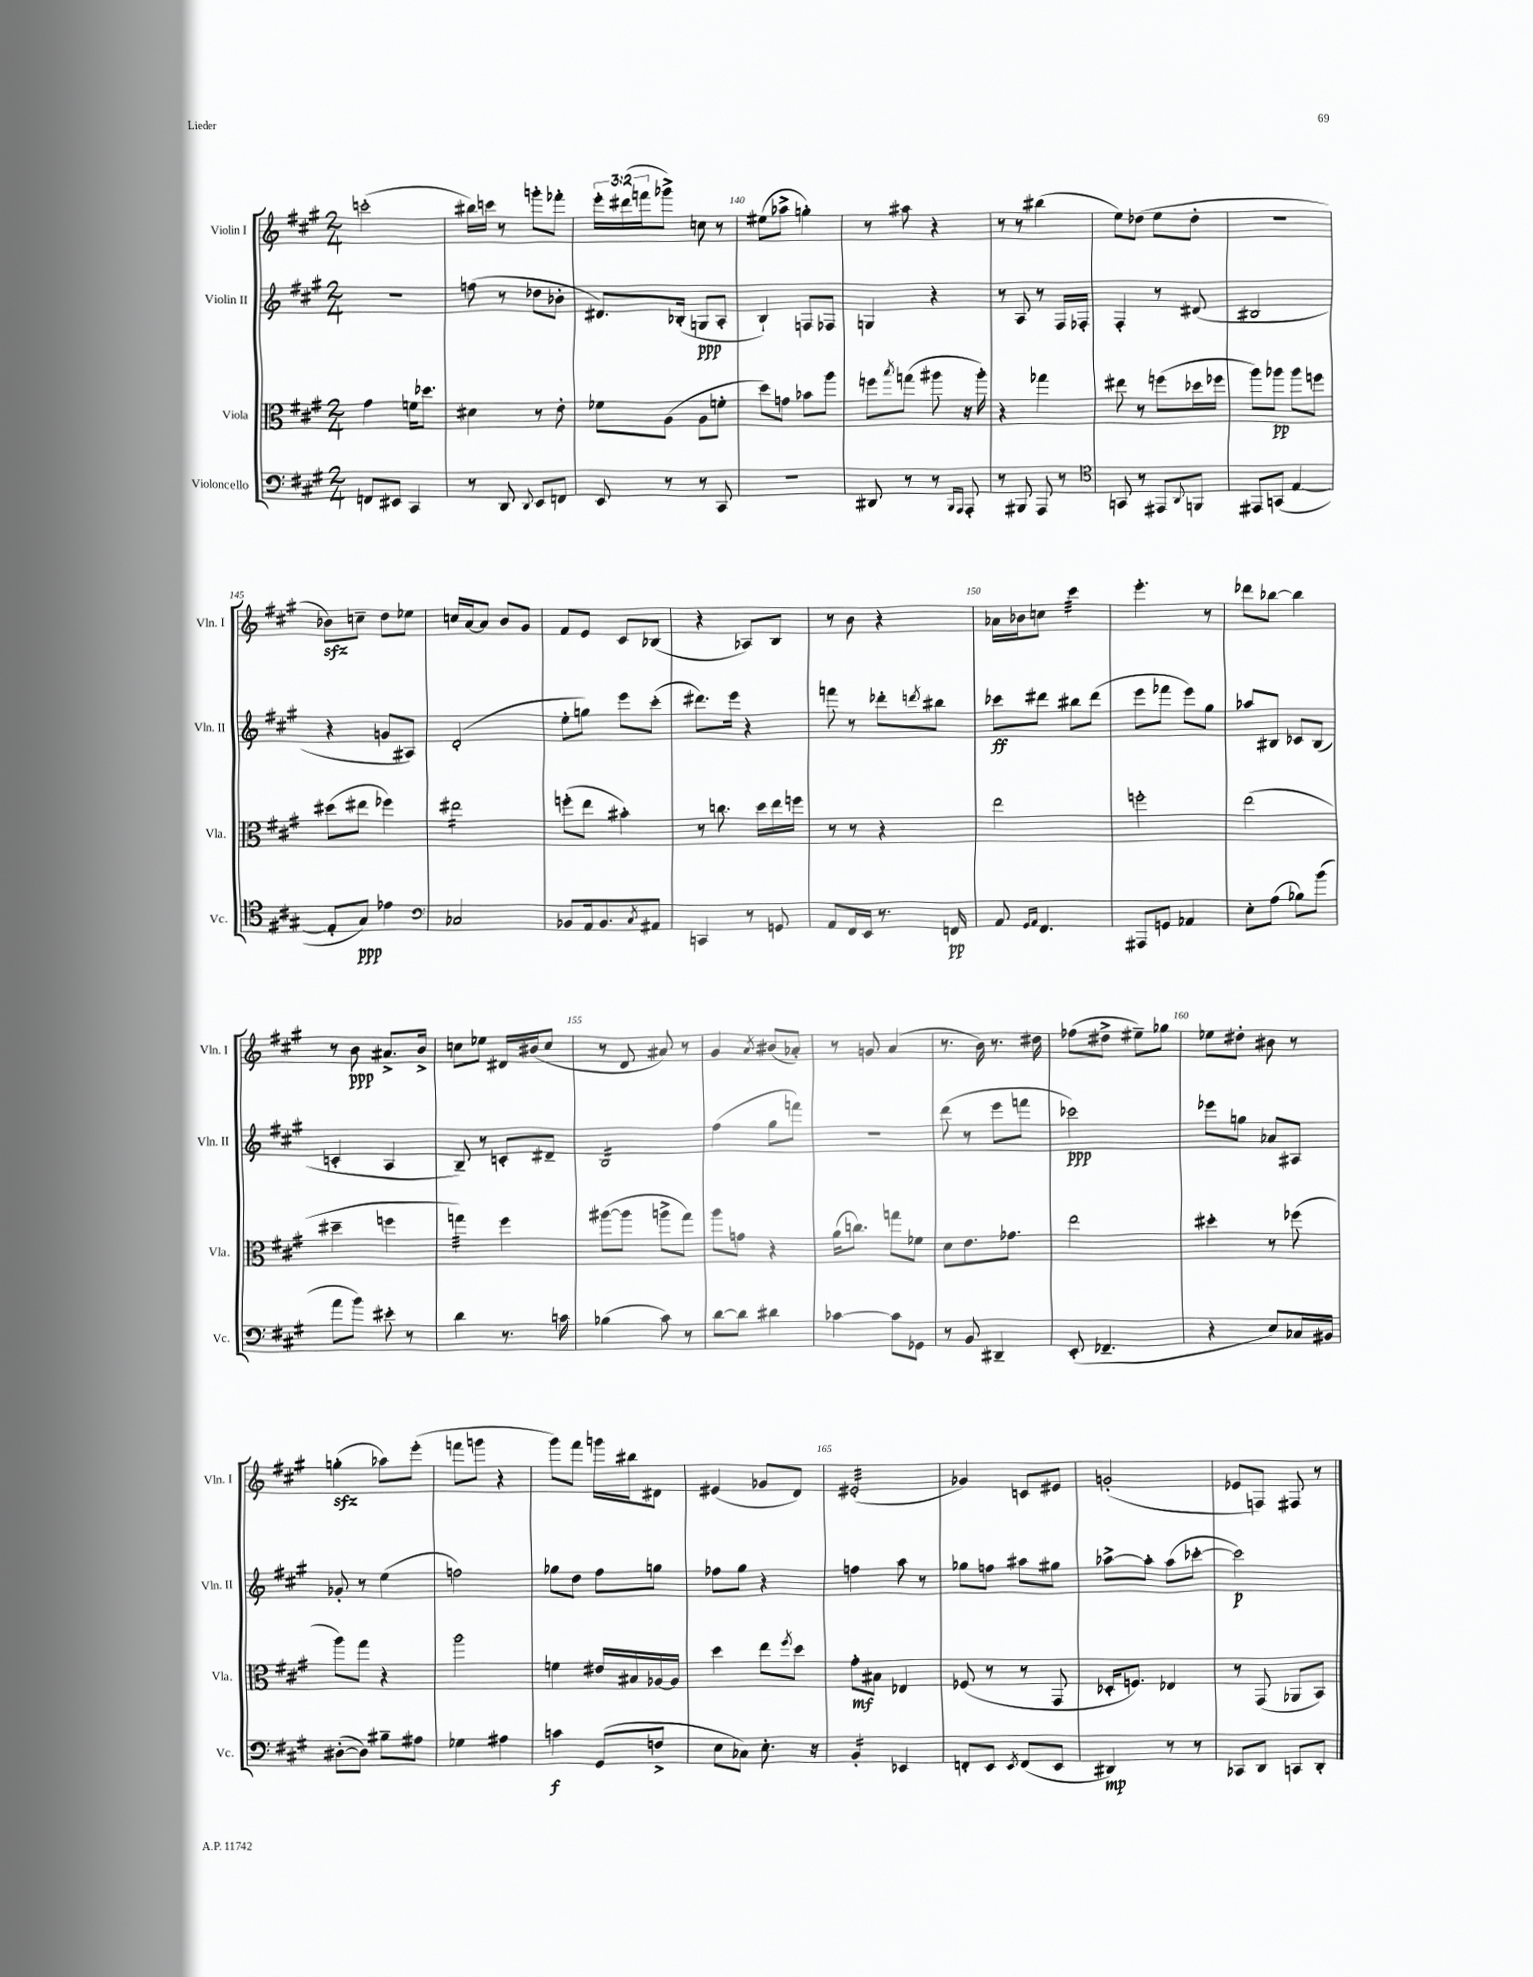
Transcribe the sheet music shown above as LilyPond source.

<<
\new StaffGroup <<
\new Staff = "s0" \with { instrumentName = "Violin I" shortInstrumentName = "Vln. I" } {
    \clef treble \key a \major \numericTimeSignature \time 2/4 \override Staff.TupletNumber.text = #tuplet-number::calc-fraction-text
    c'''2-.( |
    bis''16) c'''16 r8 g'''8-. fes'''8-. |
    \tuplet 3/2 { e'''16-. dis'''16( f'''16 } ges'''8->) c''8 r8 |
    eis''8( aes''8-> g''4-.) |
    r8 ais''8 r4 |
    r8 r8 bis''4( |
    e''8) des''8( e''8 des''8-. |
    R2 |
    bes'8\sfz) c''8-- d''8 ees''8 |
    c''16 a'16~ a'8 b'8 gis'8 |
    fis'8 e'8 cis'8 bes8( |
    r4 aes8) b8 |
    r8 b'8 r4 |
    aes'16 bes'16 c''8 cis'''4:32 |
    e'''4.-. r8 |
    des'''8 bes''8~ bes''4 |
    r8 b'8\ppp ais'8.-> b'16-> |
    c''8 ees''8 dis'16 bis'16( c''8 |
    r8 d'8 ais'8) r8 |
    gis'4 \acciaccatura { a'8 } bis'8( aes'8-.) |
    r8 g'8 a'4( |
    r8. b'16) r8. dis''16 |
    fes''8( dis''8-> eis''8--) ges''8 |
    ees''8 dis''8-. bis'8 r8 |
    g''4-.\sfz( aes''8) e'''8-.( |
    f'''8 g'''8 r4 |
    gis'''8) fis'''8 g'''16 bis''16 dis'8 |
    eis'4( ges'8 d'8) |
    eis'2:32-.( |
    ges'4) c'8 eis'8 |
    g'2-.( |
    ees'8 f8) fis8 r8 \bar "|." |
}
\new Staff = "s1" \with { instrumentName = "Violin II" shortInstrumentName = "Vln. II" } {
    \clef treble \key a \major \numericTimeSignature \time 2/4
    R2 |
    f''8( r8 des''8 bes'8-. |
    dis'8.) bes16-.( g8\ppp a8-. |
    b4-!) f8 fes8 |
    g4 r4 |
    r8 a8 r8 fis16 fes16-. |
    fis4-. r8 dis'8( |
    bis2 |
    r4 g'8 ais8) |
    d'2-.( |
    e''8-. g''8) e'''8 cis'''8-.( |
    dis'''8.) e'''16 r4 |
    f'''8 r8 des'''8-. \acciaccatura { d'''8 } bis''8 |
    ces'''8\ff dis'''8 bis''8 dis'''8( |
    e'''8 fes'''8 e'''8) gis''8 |
    aes''8 bis8 ces'8 bis8( |
    c'4-. a4 |
    b8--) r8 c'8-. dis'8-- |
    b2:16 |
    fis''4( gis''8 f'''8) |
    R2 |
    d'''8( r8 e'''8 f'''8 |
    ces'''2\ppp) |
    ees'''8 g''8 aes'8 ais8 |
    ges'8-. r8 e''4( |
    f''2) |
    ges''8 d''8 fis''8 g''8 |
    fes''8 gis''8 r4 |
    f''4 a''8 r8 |
    ges''8 f''8 ais''8 gis''8 |
    aes''8~-> aes''8-. aes''8( ces'''8~-. |
    ces'''2\p) \bar "|." |
}
\new Staff = "s2" \with { instrumentName = "Viola" shortInstrumentName = "Vla." } {
    \clef alto \key a \major \numericTimeSignature \time 2/4
    gis'4 f'16 des''8. |
    dis'4 r8 e'8-. |
    fes'8 a8( a8 f'8-. |
    d''8) g'8 bes'8 a''8 |
    f''8 \acciaccatura { b''8 } g''8( ais''8 r16 ais''16-.) |
    r4 ges''4 |
    eis''8 r8 f''8( des''16 fes''16 |
    a''8) aes''8\pp aes''8 f''8 |
    dis''8( eis''8 fes''4) |
    eis''2:16 |
    f''8-.( e''8 bis'4-.) |
    r8 c''8. d''16 e''16 f''16 |
    r8 r8 r4 |
    e''2 |
    f''2-. |
    e''2( |
    dis''4-- f''4 |
    g''4:32) fis''4 |
    ais''8~( ais''8 a''8-> gis''8) |
    a''8 g'8 r4 |
    a'16( c''8.) g''8 fes'8 |
    d'8 e'8. ges'8. |
    e''2 |
    dis''4-. r8 fes''8( |
    a''8) gis''8 r4 |
    a''2 |
    f'4 eis'16 bis16 aes16~ aes16 |
    d''4 e''8 \acciaccatura { fis''8 } d''8 |
    gis'8-.\mf bis8 ees4 |
    fes8( r8 r8 gis,8 |
    des16-. f8.) ees4 |
    r8 gis,8( aes,8 b,8) \bar "|." |
}
\new Staff = "s3" \with { instrumentName = "Violoncello" shortInstrumentName = "Vc." } {
    \clef bass \key a \major \numericTimeSignature \time 2/4
    f,8 eis,8 cis,4 |
    r8 d,8 \appoggiatura { d,8 } e,8 f,8 |
    e,8 r8 r8 cis,8 |
    r2 |
    dis,8 r8 r8 \grace { b,,16 a,,16 } a,,8-. |
    r8 bis,,8 a,,8 r8 |
    \clef tenor g,8 r8 eis,8 \appoggiatura { a,8 } f,8 |
    eis,8 g,8( e4~ |
    e8-. gis8\ppp) ees'4 |
    \clef bass ces2 |
    bes,8 a,16 bes,8. \acciaccatura { cis8 } ais,8 |
    c,4 r8 g,8 |
    a,8 fis,16 e,16 r8. f,16\pp |
    a,8 \grace { gis,16 a,16 } fis,4. |
    ais,,8 g,8 aes,4 |
    e8-. a8( bes8) b'8( |
    a'8 b'8) eis'8-. r8 |
    d'4 r8. c'16 |
    bes4( cis'8) r8 |
    d'8~ d'8 dis'4 |
    ces'4~ ces'8 ges,8 |
    r8 b,8 dis,4-- |
    e,8-.( fes,4.-- |
    r4 e8) ces16 bis,16 |
    dis8~-.( dis8) bis8-- ais8 |
    ges4 ais4 |
    c'4\f gis,8( f8-> |
    e8 ces8) e8.-. r16 |
    b,4:16-. ees,4 |
    f,8-. e,8 \acciaccatura { e,8 } f,8( e,8 |
    dis,4\mp) r8 r8 |
    ces,8 d,8 c,8 d,8-. \bar "|." |
}
>>
>>
\layout { \context { \Score currentBarNumber = #137 \override BarNumber.break-visibility = ##(#f #t #t) barNumberVisibility = #(every-nth-bar-number-visible 5) } }
